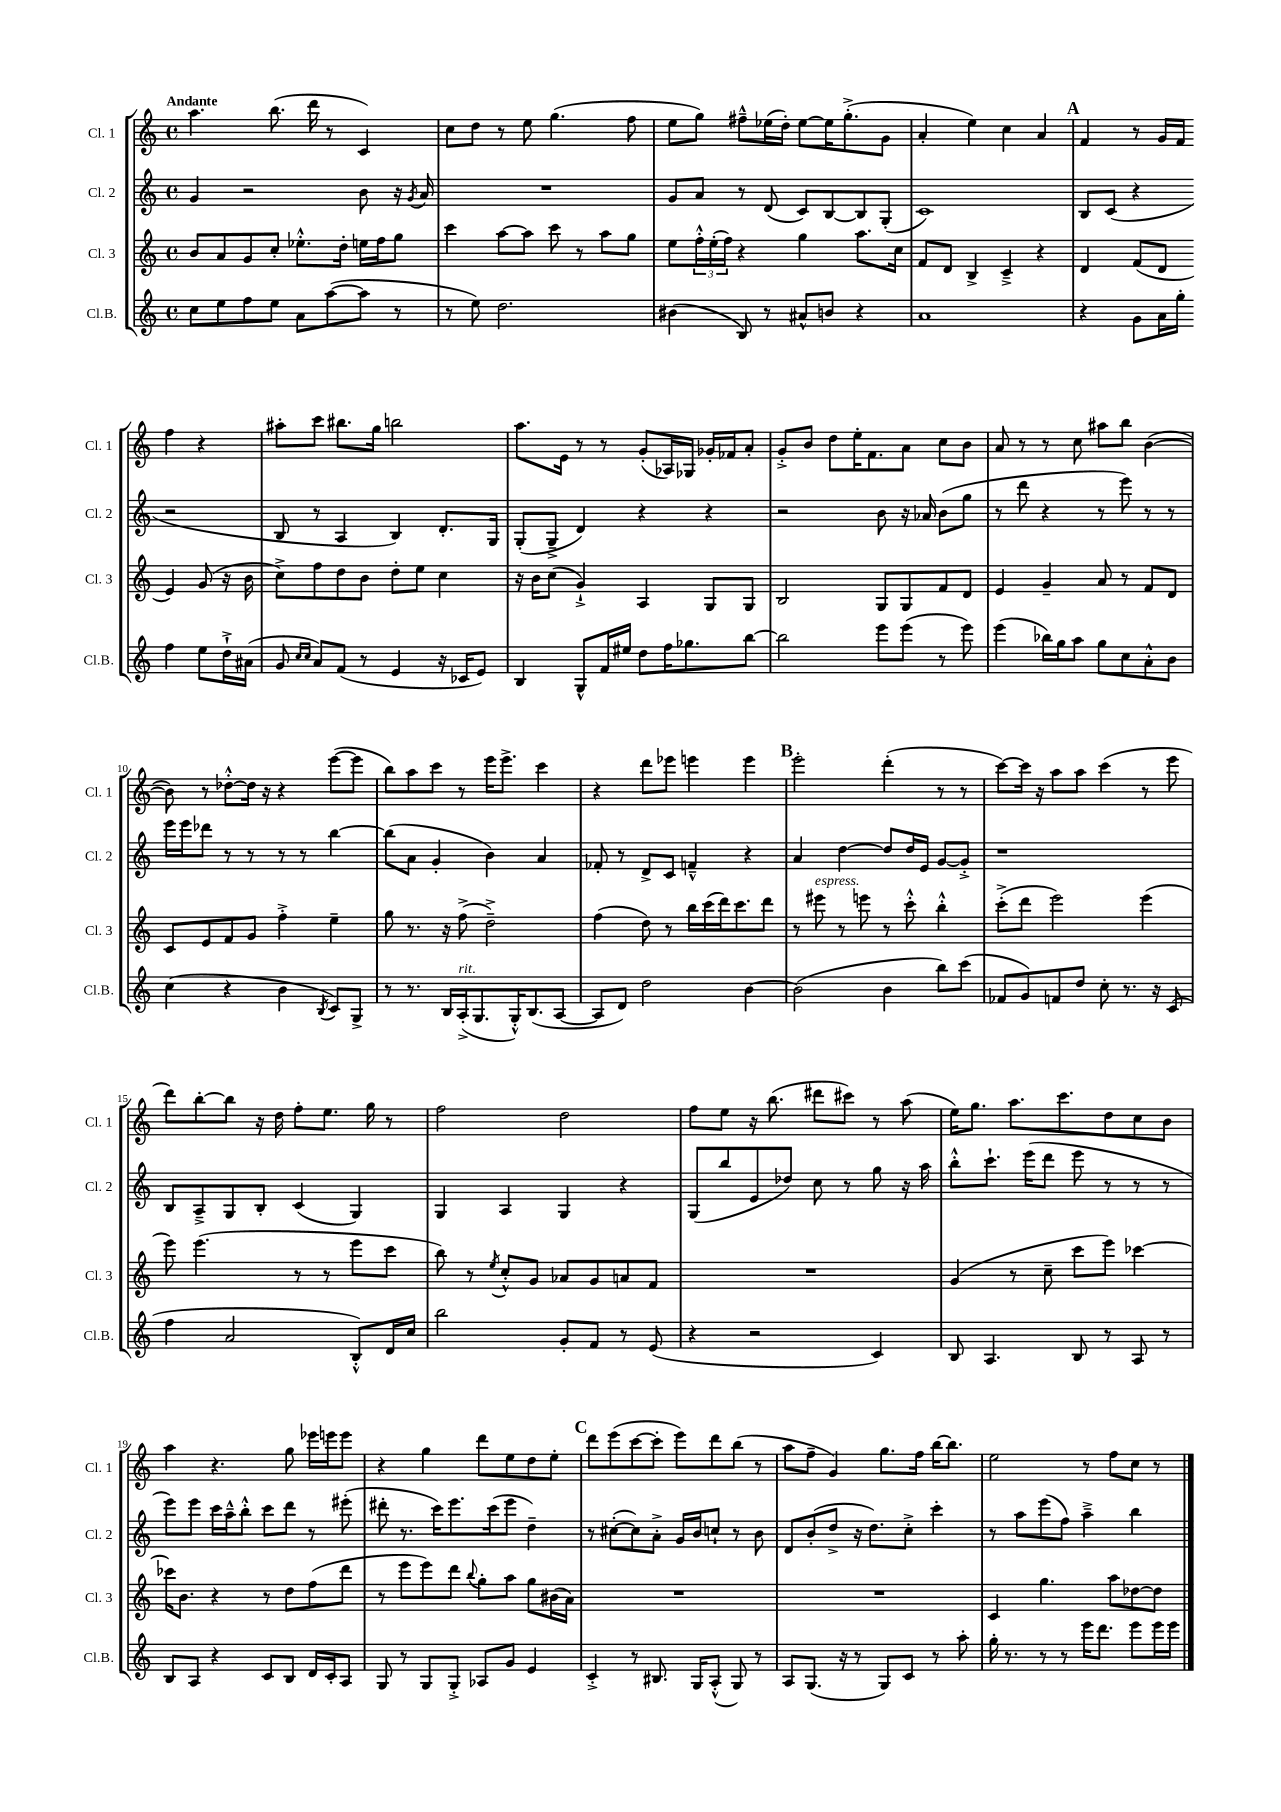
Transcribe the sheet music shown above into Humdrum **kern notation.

**kern	**kern	**kern	**kern
*staff4	*staff3	*staff2	*staff1
*clefG2	*clefG2	*clefG2	*clefG2
*k[]	*k[]	*k[]	*k[]
*M4/4	*M4/4	*M4/4	*M4/4
*met(c)	*met(c)	*met(c)	*met(c)
8cc	8b	4g	4.aa
8ee	8a	.	.
8ff	8g	2r	.
8ee	8cc'	.	(8.bb
8a	8.ee-'^^	.	.
.	.	.	16ddd
([8aa	.	.	8r
.	16dd'	.	.
8aa]	16ee	8b	4c)
.	16ff	.	.
8r	8gg	16r	.
.	.	8qg	.
.	.	16a	.
=	=	=	=
8r	4ccc	1r	8cc
8ee)	.	.	8dd
2.dd	[8aa	.	8r
.	8aa]	.	8ee
.	8ccc	.	(4.gg
.	8r	.	.
.	8aa	.	.
.	8gg	.	8ff
=	=	=	=
(4b#	8ee	8g	8ee
.	24ff'^^	8a	8gg)
.	(24ee'	.	.
.	24ff)	.	.
8B)	4r	8r	8ff#~^^
8r	.	(8d	(16ee-
.	.	.	16dd')
8a#^^	4gg	8c)	[8ee-
8b	.	[8B	16ee-]
.	.	.	(8.gg'^
4r	8.aa	8B]	.
.	.	(8G'	8g
.	16cc	.	.
=	=	=	=
1a	8f	1c)	4a'
.	8d	.	.
.	4B^	.	4ee)
.	4c~^	.	4cc
.	4r	.	4a
=	=	=	=
4r	4d	8B	4f
.	.	(8c	.
8g	(8f	4r	8r
16a	8d	.	16g
16gg'	.	.	16f
4ff	4e)	2r	4ff
8ee	(8g	.	4r
16dd`^	16r	.	.
(16a#	16b	.	.
=	=	=	=
8g	8cc^)	8B	8aa#'
16qqcc	.	.	.
16qqcc	.	.	.
8a)	8ff	8r	8ccc
(8f	8dd	4A	8.bb#
8r	8b	.	.
.	.	.	16gg
4e	8dd'	4B)	2bb
.	8ee	.	.
16r	4cc	8.d'	.
16c-	.	.	.
8e)	.	.	.
.	.	16G	.
=	=	=	=
4B	16r	(8G'	8.aa
.	16b	.	.
.	(8cc	8G~^	.
.	.	.	16e
8G^^	4g`^)	4d)	8r
16f	.	.	8r
16ee#	.	.	.
8dd	4A	4r	(8g'
16ff	.	.	16A-)
8.gg-	.	.	16G-
.	8G	4r	16g-'
.	.	.	16f-
[8bb	8G	.	8a'
=	=	=	=
2bb]	2B	2r	8g'^
.	.	.	8b
.	.	.	8dd
.	.	.	16ee'
.	.	.	8.f
8eee	8G	8b	.
(8eee	8G	16r	8a
.	.	16a-	.
8r	8f	(8b	8cc
8eee)	8d	8gg	8b
=	=	=	=
(4eee	4e	8r	8a
.	.	8ddd	8r
16bb-)	4g~	4r	8r
16gg	.	.	.
8aa	.	.	8cc
8gg	8a	8r	8aa#
8cc	8r	8eee)	8bb
8a'^^	8f	8r	([4b
8b	8d	8r	.
=	=	=	=
(4cc	8c	16eee	8b])
.	.	16eee	.
.	8e	8ddd-	8r
4r	8f	8r	[8dd-'^^
.	8g	8r	16dd-]
.	.	.	16r
4b	4ff'^	8r	4r
.	.	8r	.
8qB	.	.	.
8c)	4ee~	[4bb	([8eee
8G^	.	.	8eee]
=	=	=	=
8r	8gg	(8bb]	8bb)
8.r	8.r	8a	8aa
.	.	4g'	8ccc
16B	16r	.	.
(16A'^	(8ff^	.	8r
8.G	.	.	.
.	2dd~^)	4b)	16eee
.	.	.	8.eee^
16G'^^)	.	.	.
(8.B	.	.	.
.	.	4a	4ccc
[8A	.	.	.
=	=	=	=
8A]	(4ff	8f-'	4r
8d)	.	8r	.
2dd	8dd)	8d^	8ddd
.	8r	8c	8eee-
.	16bb	4f~^^	4eee
.	(16ccc	.	.
.	16ddd)	.	.
.	8.ccc	.	.
[4b	.	4r	4eee
.	8ddd	.	.
=	=	=	=
(2b]	8r	4a	2eee'
.	8eee#	.	.
.	8r	[4dd	.
.	8eee	.	.
4b	8r	8dd]	(4ddd'
.	8ccc'^^	16dd	.
.	.	16e	.
8bb)	4bb'^^	[8g	8r
(8ccc	.	8g'^]	8r
=	=	=	=
8f-	(8ccc'^	1r	[8ccc)
8g)	8ddd	.	16ccc]
.	.	.	16r
8f	2eee)	.	8aa
8dd	.	.	8aa
8cc'	.	.	(4ccc
8.r	.	.	.
.	(4eee	.	8r
16r	.	.	.
(8c	.	.	8eee
=	=	=	=
4ff	8eee)	8B	8ddd)
.	(4.eee	8A~^	[8bb'
2a	.	8G	8bb]
.	.	8B'	16r
.	.	.	16dd
.	8r	(4c	8ff'
.	8r	.	8.ee
8B'^^)	8eee	4G)	.
.	.	.	16gg
16d	8ccc	.	8r
16cc	.	.	.
=	=	=	=
2bb	8bb)	4G	2ff
.	8r	.	.
.	8qee	.	.
.	8cc'^^	4A	.
.	8g	.	.
8g'	8a-	4G	2dd
8f	8g	.	.
8r	8a	4r	.
(8e	8f	.	.
=	=	=	=
4r	1r	(8G	8ff
.	.	8bb	8ee
2r	.	8e	16r
.	.	.	(8.bb
.	.	8dd-)	.
.	.	8cc	8ddd#
.	.	8r	8ccc#)
4c)	.	8gg	8r
.	.	16r	(8aa
.	.	16aa	.
=	=	=	=
8B	(4g	8bb'^^	16ee)
.	.	.	8.gg
4.A	.	8.ccc`	.
.	8r	.	8.aa
.	.	(16eee	.
.	8cc~	8ddd	.
.	.	.	8.ccc
8B	8ccc	8eee	.
8r	8eee)	8r	8dd
8A	[4ccc-	8r	8cc
8r	.	8r	8b
=	=	=	=
8B	16ccc-]	8eee)	4aa
.	8.b	.	.
8A	.	8eee	.
4r	4r	16ccc	4.r
.	.	16aa~^^	.
.	.	8bb'^^	.
8c	8r	8ccc	.
8B	8dd	8ddd	8gg
16d	(8ff	8r	16eee-
16c'	.	.	16eee
8A	8ddd	(8eee#'	8eee
=	=	=	=
8G	8r	8ddd#'	4r
8r	8eee	8.r	.
8G	8eee)	.	4gg
.	.	16ccc)	.
8G'^	8ddd	8.eee	.
.	8qqbb	.	.
8A-	8gg'	.	8ddd
.	.	(16ccc	.
8g	8aa	8eee	8ee
4e	8gg	4dd~)	8dd
.	(16b#	.	8ee'
.	16a)	.	.
=	=	=	=
4c'^	1r	8r	8ddd
.	.	([8cc#'	(8eee
8r	.	8cc#])	[8ccc
8.B#	.	8a'^	8ccc']
.	.	16g	8eee)
16G	.	16b	.
(8A'^^	.	8cc`	8ddd
8G)	.	8r	(8bb
8r	.	8b	8r
=	=	=	=
8A	1r	8d	8aa
(8.G	.	(8b'	8ff~
.	.	8dd^	4g)
16r	.	.	.
8r	.	16r	.
.	.	8.dd)	.
8G)	.	.	8.gg
8c	.	8cc'^	.
.	.	.	16ff
8r	.	4ccc'	[16bb
.	.	.	8.bb]
8aa'	.	.	.
=	=	=	=
16gg'	4c	8r	2ee
8.r	.	.	.
.	.	8aa	.
8r	4.gg	(8eee	.
8r	.	8ff)	.
16eee	.	4aa~^	8r
8.ddd	.	.	.
.	8aa	.	8ff
8eee	[8dd-	4bb	8cc
16eee	8dd-]	.	8r
16eee	.	.	.
==	==	==	==
*-	*-	*-	*-
